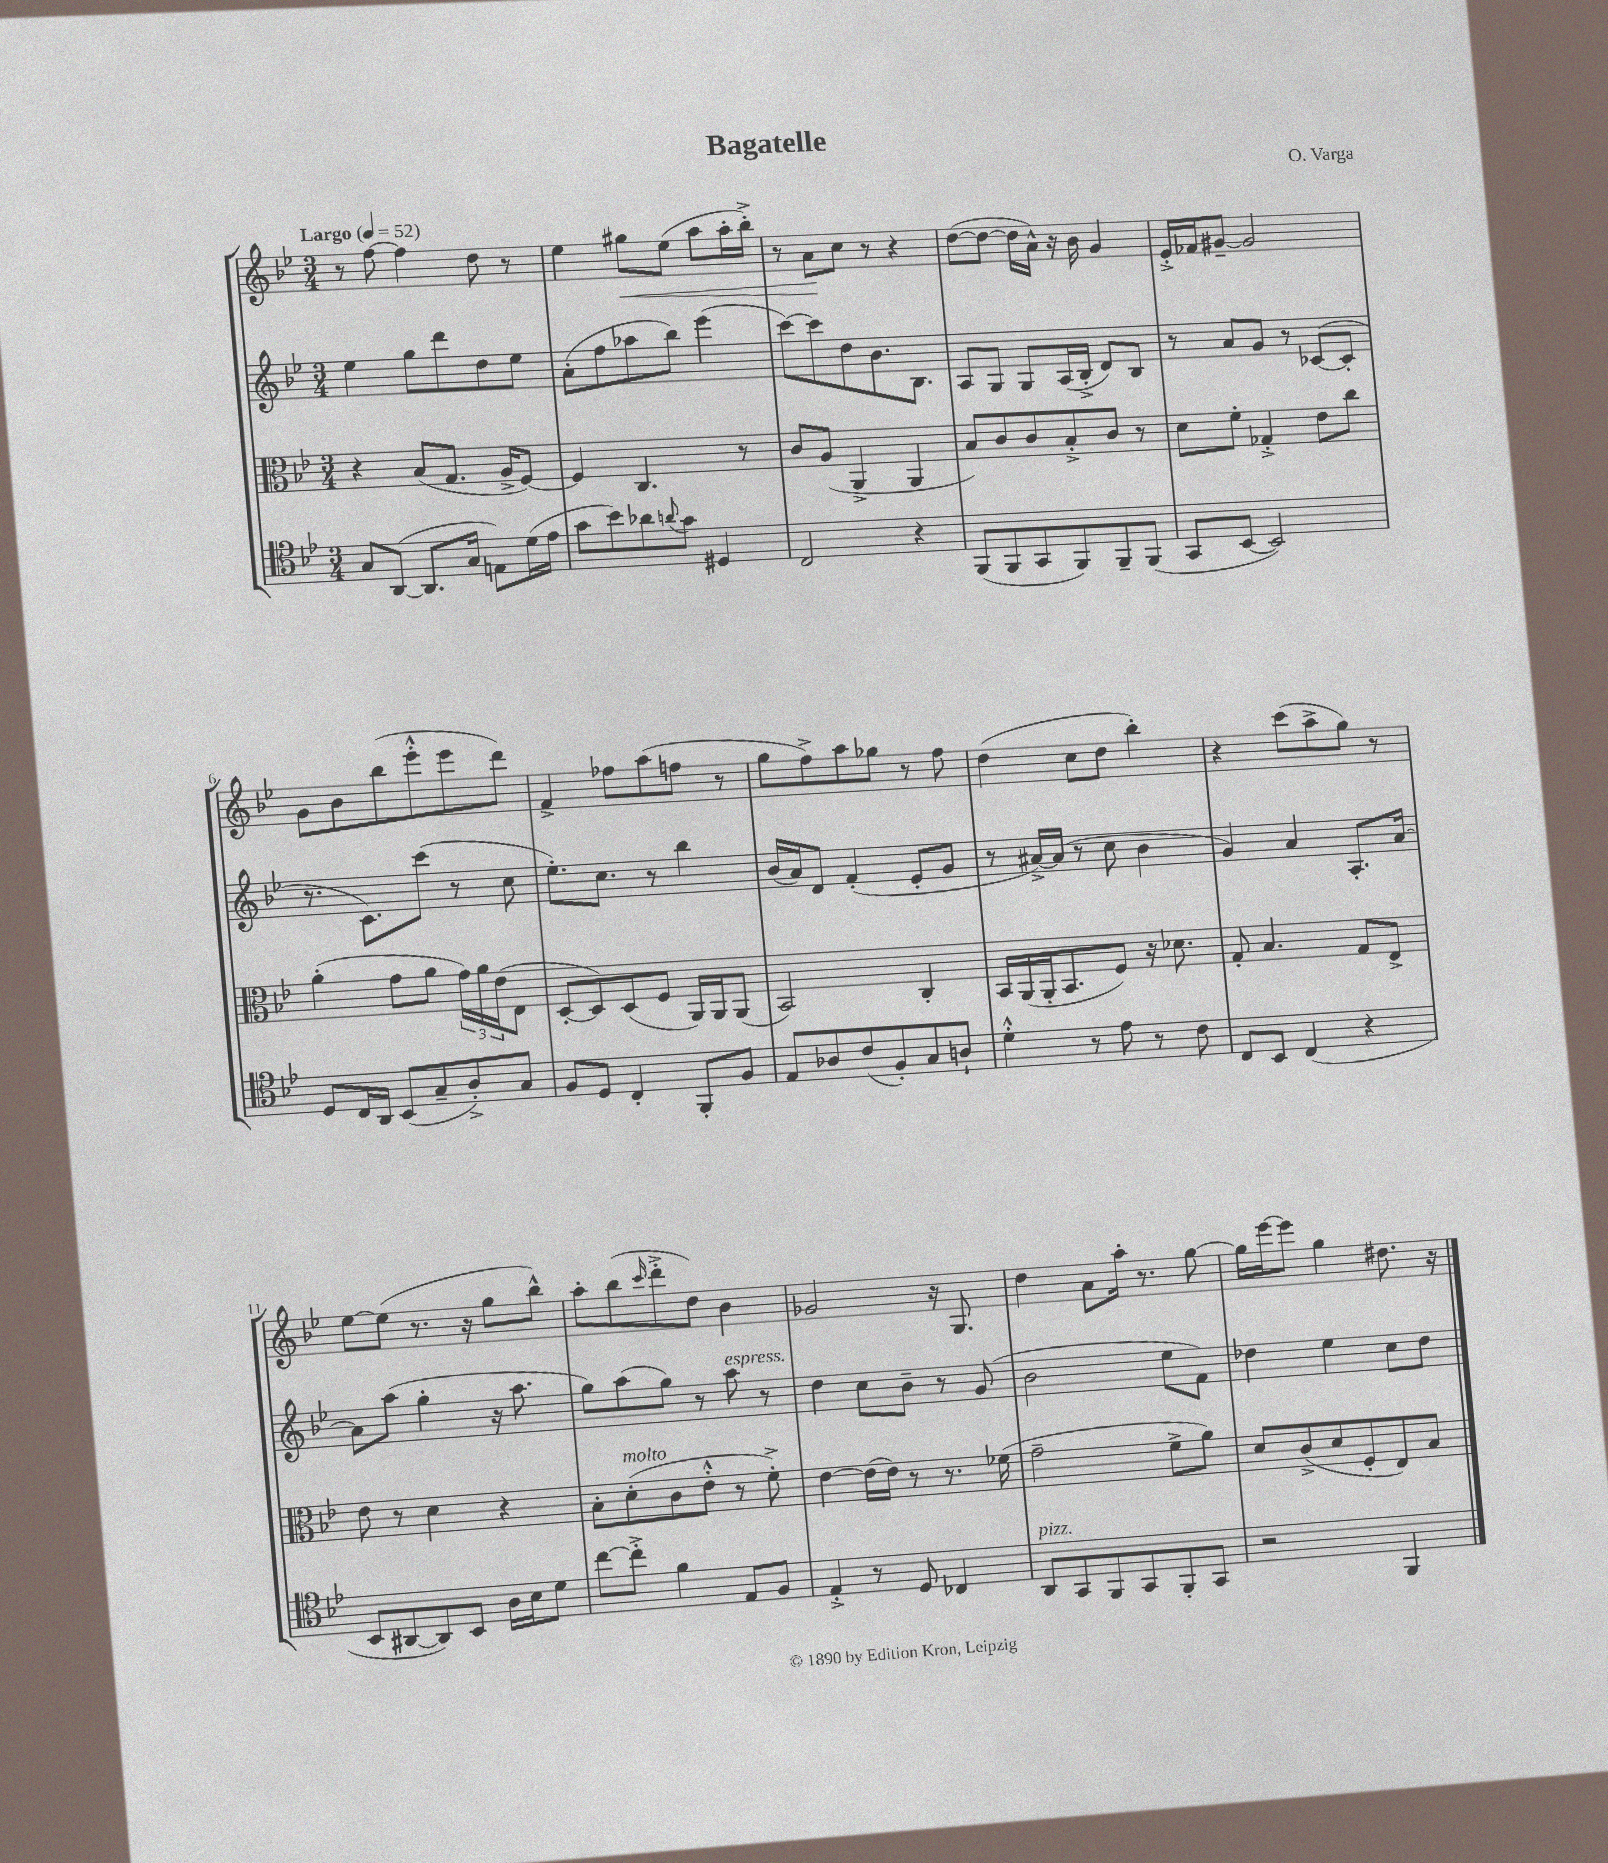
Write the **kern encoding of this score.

**kern	**kern	**kern	**kern	**dynam
*part4	*part3	*part2	*part1	*part1
*staff4	*staff3	*staff2	*staff1	*staff1
*clefC4	*clefC3	*clefG2	*clefG2	*
*k[b-e-]	*k[b-e-]	*k[b-e-]	*k[b-e-]	*
*M3/4	*M3/4	*M3/4	*M3/4	*
*MM52	*MM52	*MM52	*MM52	*
=1	=1	=1	=1	=1
!	!	!	!LO:TX:a:B:t=Largo	!
8G/L	4r	4ee-\	8r	.
([8AA/J	.	.	[8ff\	.
8.AA/L]	(8B-/L	8gg\L	4ff\]	.
.	8.G/J	8ddd\	.	.
16G/Jk	.	.	.	.
8En\L)	.	8dd\	8dd\	.
.	16A^/KL	.	.	.
(16d\L	[8F/J)	8ee-\J	8r	.
16e-\JJ	.	.	.	.
=2	=2	=2	=2	=2
8g\L	4F/]	(8a'\L	4ee-\	.
8b-\)	.	8ff\	.	.
!	!	!	!	!LO:HP:b
8a-X\	4.C/	8aa-X\	8gg#X\L	<
8qqan/	.	.	.	.
8g\J	.	8bb-\J)	(8ee-\J	.
4D#X/	.	(4eee-\	8aa\L	.
.	8r	.	16aa'\L	.
.	.	.	16bb-'^\JJ)	.
=3	=3	=3	=3	=3
2C/	8c/L	[8ccc\L)	8r	.
.	(8A/J	8ccc\]	8a\L	.
.	4AA^/	8dd\	8cc\J	[
.	.	8.b-\	8r	.
4r	4AA/	.	4r	.
.	.	8.B-\J	.	.
=4	=4	=4	=4	=4
(8FF/L	8B-/L)	8A/L	([8dd\L	.
8FF/	8c/	8G/J	8dd\J_	.
8GG/	8c/	8G/L	16dd\LL]	.
.	.	.	16a^^\JJ)	.
8FF/)	8B-'^/	(16A/L	16r	.
.	.	16B-'^/JJ	16b-\	.
8FF~/	8c/J	8d/L)	4g/	.
(8FF/J	8r	8B-/J	.	.
=5	=5	=5	=5	=5
8GG/L	8d\L	8r	16e-'^/LL	.
.	.	.	16f-X/J	.
[8BB-/J	8f'\J	8a/L	[8g#X~/J	.
2BB-/])	4G-X'^/	8g/J	2g#/]	.
.	.	8r	.	.
.	8e-\L	([8c-X/L	.	.
.	8cc\J	8c-'/J]	.	.
!!LO:LB:g=z
=6	=6	=6	=6	=6
8D/L	(4a'\	8.r	8g\L	.
16C/L	.	.	8b-\	.
16AA/JJ	.	8.c\L)	.	.
(8BB-/L	8g\L	.	(8bb-\	.
8G~/	8a\J	(8ccc\J	8eee-'^^\	.
8A'^/)	24g\LL)	8r	8eee-\	.
.	24a\	.	.	.
.	(24e-\J	.	.	.
8G/J	8E-\J	8cc\	8ddd\J)	.
=7	=7	=7	=7	=7
8F/L	[8D'/L	8.ee-'\L)	4f^/	.
8D/J	8D/])	.	.	.
.	.	8.cc\J	.	.
4C'/	(8D/	.	8ff-X\L	.
.	8F/J	8r	(8aa\	.
8FF'/L	16AA/LL)	4bb-\	8ffn\J	.
.	16AA/J	.	.	.
8F/J	(8AA/J	.	8r	.
=8	=8	=8	=8	=8
8E-/L	2BB-/)	(16b-/LL	8gg\L	.
.	.	16a/J)	.	.
8A-X/	.	8d/J	8ff^\)	.
(8c/	.	(4f'/	8aa\	.
8F'/)	.	.	8gg-X\J	.
8G/	4C'/	8e-'/L	8r	.
8An`/J	.	8g/J	8ff\	.
=9	=9	=9	=9	=9
4d'^^\	16BB-/LL	8r	(4dd\	.
.	(16AA/	.	.	.
.	16AA'/J	[16a#X^/LL)	.	.
.	8.BB-/	(16a#/JJ]	.	.
8r	.	8r	8cc\L	.
8e-\	8F/J)	8cc\	8dd\J	.
8r	16r	4b-\	4bb-'\)	.
.	8.d-X\	.	.	.
8c\	.	.	.	.
=10	=10	=10	=10	=10
8C/L	8G'/	4g/)	4r	.
8BB-/J	4.B-/	.	.	.
(4C/	.	4a/	(8ccc\L	.
.	.	.	8aa^\	.
4r	8G/L	8.A'/L	8gg\J)	.
.	8E-^/J	.	8r	.
.	.	[16a/Jk	.	.
!!LO:LB:g=z
=11	=11	=11	=11	=11
8BB-/L	8e-\	8a\L]	[8ee-\L	.
[8AA#X/	8r	(8aa\J	(8ee-\J]	.
8AA#/])	4d\	4gg'\	8.r	.
8BB-/J	.	.	.	.
.	.	.	16r	.
16A\LL	4r	16r	8gg\L	.
16B-\J	.	8.aa\	.	.
8d\J	.	.	8bb-^^\J)	.
=12	=12	=12	=12	=12
[8cc\L	8B-'\L	8gg\L)	8aa'\L	.
!	!LO:TX:a:i:t=molto	!	!	!
8cc'^\J]	(8d'\	(8aa\	(8bb-\	.
.	.	.	16qqccc/	.
4f\	8c\	8gg\J)	8ddd'^\	.
.	8e-'^^\J	8r	8dd\J)	.
!	!	!LO:TX:a:i:t=espress.	!	!
8E-/L	8r	8aa\	4b-\	.
8F/J	8f'^\)	8r	.	.
=13	=13	=13	=13	=13
4E-'^/	[4e-\	4dd\	2g-X/	.
8r	(16e-\LL]	8cc\L	.	.
.	16e-\JJ)	.	.	.
8D/	8r	8b-~\J	.	.
4C-X/	8.r	8r	16r	.
.	.	.	8.G/	.
.	.	(8g/	.	.
.	(16f-X\	.	.	.
=14	=14	=14	=14	=14
!LO:TX:a:i:t=pizz.	!	!	!	!
8AA/L	2g~\	2b-\	4dd\	.
8GG/	.	.	.	.
8FF/	.	.	8a\L	.
8GG/	.	.	16aa'\Jk	.
.	.	.	8.r	.
8FF'/	8f^\L	8ee-\L	.	.
8GG/J	8a\J)	8f\J)	[8gg\	.
=15	=15	=15	=15	=15
2r	8d/L	4dd-X\	16gg\LL]	.
.	.	.	[16eee-\J	.
.	(8c^/	.	8eee-\J]	.
.	8d/	4ee-\	4gg\	.
.	8F'/	.	.	.
4FF/	8E-/)	8cc\L	8.dd#X\	.
.	8B-/J	8dd-\J	.	.
.	.	.	16r	.
==	==	==	==	==
*-	*-	*-	*-	*-
